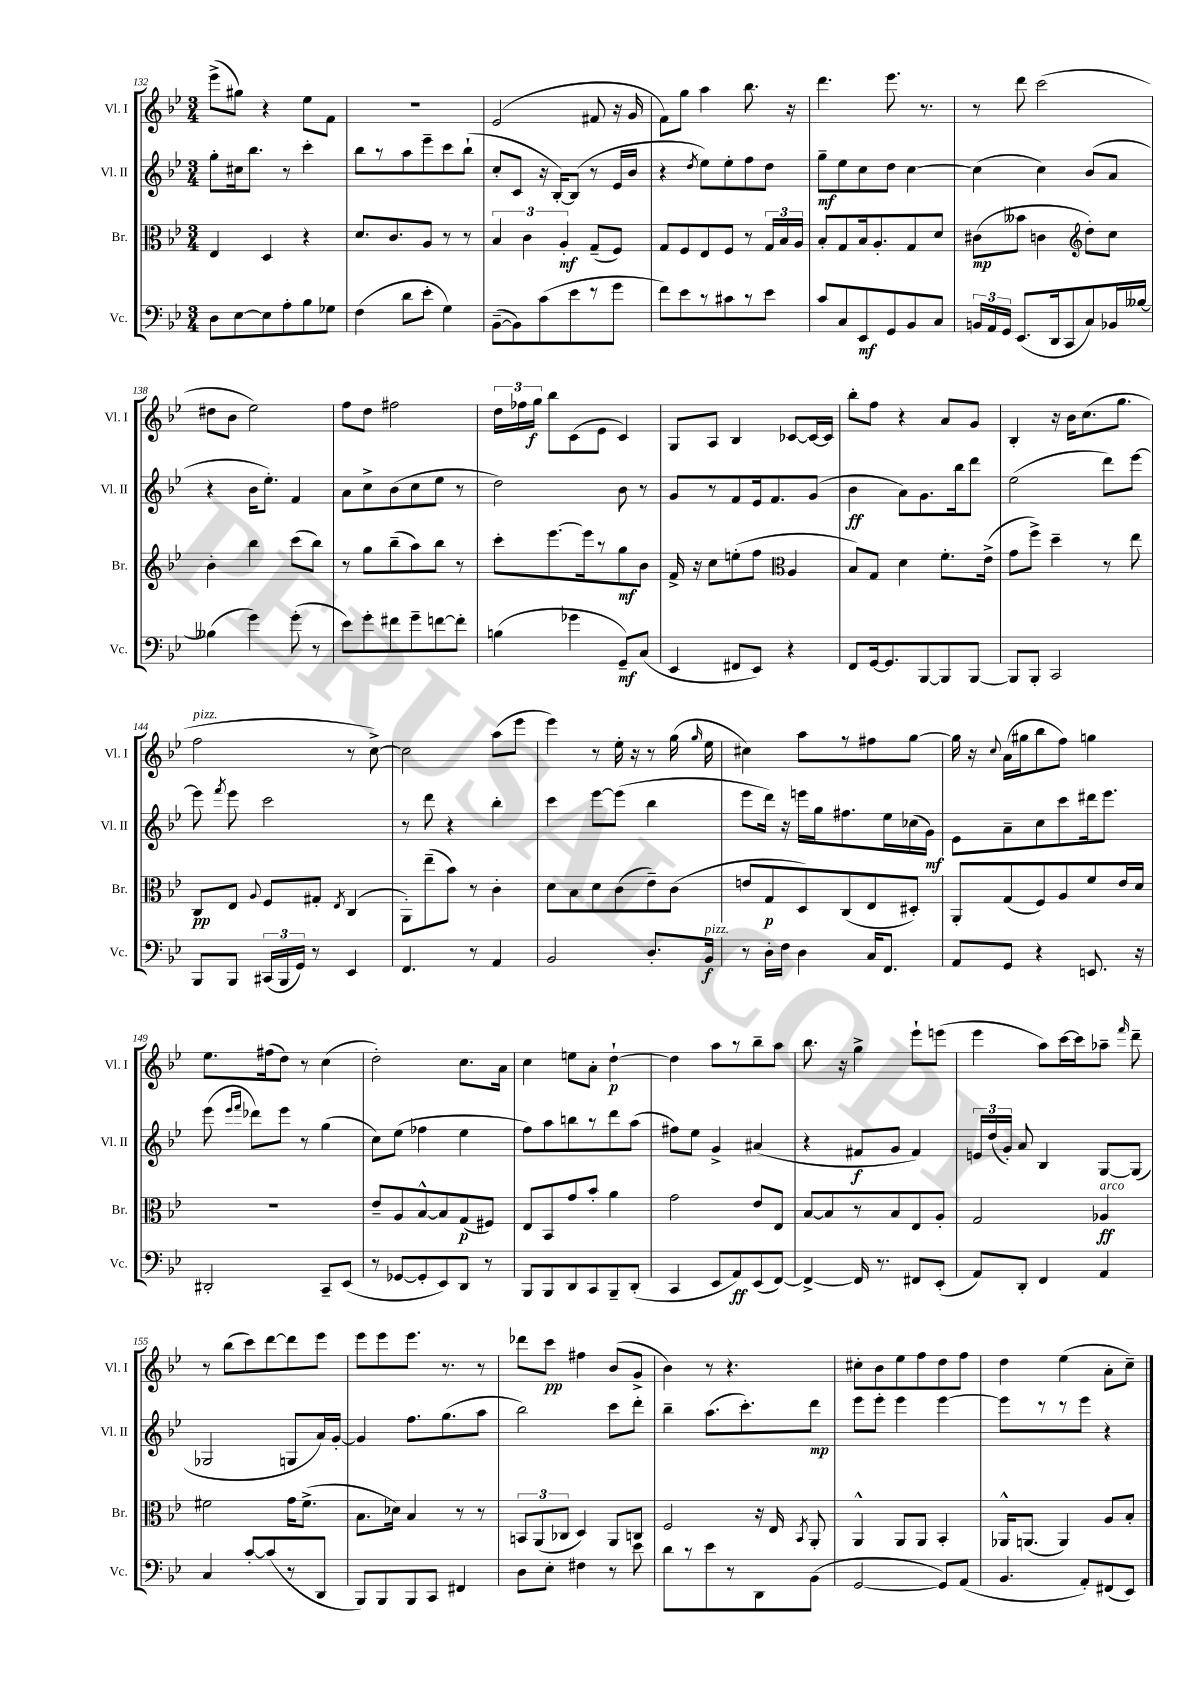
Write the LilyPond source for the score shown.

<<
\new StaffGroup <<
\new Staff = "s0" \with { instrumentName = "Vl. I" shortInstrumentName = "Vl. I" } {
    \clef treble \key bes \major \numericTimeSignature \time 3/4
    \autoBeamOff ees'''8[->( gis''8]) r4 ees''8[ f'8] |
    R2. |
    ees'2( fis'8 r16 g'16 |
    f'8[) g''8] a''4 bes''8. r16 |
    d'''4. ees'''8. r8. |
    r8 d'''8 c'''2( |
    dis''8[ bes'8] ees''2) |
    f''8[ d''8] fis''2 |
    \tuplet 3/2 { d''16[ fes''16 g''16]\f } bes''8[ c'8( ees'8] c'4) |
    g8[ a8] bes4 ces'8[~ ces'16~ ces'16] |
    bes''8[-. f''8] r4 a'8[ g'8] |
    bes4-. r16 bes'16[ c''8.( g''8.] |
    f''2^\markup { \italic "pizz." } r8 c''8~->) |
    c''2 a''8[( ees'''8] |
    ees'''4) r8 ees''16-. r16 r8 g''16( \grace { g''16 } ees''16 |
    cis''4) a''8[ r8 fis''8 g''8]~ |
    g''16 r16 \appoggiatura { c''8 } a'16[( gis''16 bes''8 f''8]) g''4 |
    ees''8.[ fis''16( d''8]) r8 c''4( |
    d''2-.) c''8.[ a'16] |
    c''4 e''8[ a'8]-. d''4~-!\p |
    d''4 a''8[ r8 bes''8-- a''8] |
    bes''8. r16 g''4-> ees'''8[-! e'''8]( |
    ees'''4 a''8[) c'''16~ c'''16 aes''8]-- \grace { f'''16 } d'''8-- |
    r8 bes''8[( c'''8) d'''8~ d'''8 ees'''8] |
    ees'''8[ ees'''8 ees'''8.] r8. r8 |
    des'''8[ c'''8]\pp fis''4 bes'8[( g'8]-> |
    bes'4) r8 r4. |
    cis''8[-. bes'8 ees''8 f''8 d''8 f''8] |
    d''4 ees''4( a'8[-. c''8]--) \bar "|." |
}
\new Staff = "s1" \with { instrumentName = "Vl. II" shortInstrumentName = "Vl. II" } {
    \clef treble \key bes \major \numericTimeSignature \time 3/4
    \autoBeamOff g''8[-. cis''16 bes''8.] r8 c'''4-. |
    bes''8[ r8 a''8 ees'''8-- c'''8 bes''8]-!( |
    c''8[-. c'8] r16 bes16[~-.) bes8]( r8 ees'16[ bes'16] |
    r4 \acciaccatura { d''8 } ees''8[) ees''8-. f''8 d''8] |
    g''8[--\mf ees''8 c''8 d''8] c''4~ |
    c''4( c''4) bes'8[( a'8] |
    r4 bes'16[ ees''8.]-.) f'4 |
    a'8[ c''8-> bes'8( c''8 ees''8] r8 |
    d''2) bes'8 r8 |
    g'8[ r8 f'8 ees'16 f'8. g'8]( |
    bes'4\ff a'8[) g'8. bes''16 d'''8] |
    ees''2( d'''8[) ees'''8]~ |
    ees'''8 \acciaccatura { f'''8 } ees'''8 c'''2 |
    r8 d'''8 r4 bes''4-. |
    c'''4 ees'''8[~ ees'''8]( bes''4 |
    ees'''8[ d'''16]) r16 e'''16[ g''16 fis''8. ees''16 ces''16( g'16]\mf) |
    ees'8[ a'8-- c''8 c'''8 dis'''16 ees'''8.] |
    ees'''8( \grace { ees'''16[ f'''16] } des'''8[) ees'''8] r8 g''4( |
    c''8[) ees''8]( fes''4 ees''4 |
    f''8[) a''8 b''8 r8 d'''8 a''8]( |
    fis''8[) ees''8] g'4-> ais'4( |
    r4 fis'8[\f g'8] fis'4) |
    \tuplet 3/2 { e'16[ d''16( g'16]-.) } a'8 bes4 g8[~ g8]( |
    ges2 g8[ a'16) g'16]~-. |
    g'4 f''8.[ g''8.( a''8] |
    bes''2) c'''8[ d'''8]-. |
    bes''4-- a''8.[( c'''8.-.) d'''8]\mp |
    ees'''8[ ees'''8]-. ees'''4 ees'''4~ |
    ees'''8[ r8 r8 ees'''8] r4 \bar "|." |
}
\new Staff = "s2" \with { instrumentName = "Br." shortInstrumentName = "Br." } {
    \clef alto \key bes \major \numericTimeSignature \time 3/4
    \autoBeamOff ees4 d4 r4 |
    d'8.[ c'8. a8] r8 r8 |
    \tuplet 3/2 { bes4 c'4 a4-.\mf } g8[--( f8]) |
    g8[ f8 ees8 f8] r8 \tuplet 3/2 { g16[ bes16 a16] } |
    bes8[-. g8 bes16 a8.-. g8 d'8] |
    cis'8[\mp( beses'8] c'4 \clef treble d''8[-.) c''8] |
    bes'4-. bes''4 c'''8[( bes''8]) |
    r8 g''8[ bes''8--( a''8) bes''8] r8 |
    c'''8[-. ees'''8.~ ees'''16 r8 g''8\mf bes'8] |
    f'16-> r16 c''8[ e''8-.( f''8] \clef alto a4 |
    bes8[) g8] d'4 f'8.[-. ees'16]->( |
    g'8[ f''8]->) d''4-- r8 ees''8 |
    c8[\pp ees8] \appoggiatura { a8 } f8[ gis8]-. \acciaccatura { ees8 } c4( |
    a,8[-.) ees''8--( bes'8]) r8 c'4-. |
    d'8[ bes8 d'8 c'8( ees'8--) c'8]( |
    e'8[ g8\p d8) c8( ees8 dis8]-.) |
    a,8[-. g8( f8) a8 f'8 ees'16 d'16] |
    R2. |
    ees'8[-- a8 bes8~-^ bes8 g8\p( fis8]) |
    ees8[ bes,8 g'8 bes'8]-. a'4 |
    g'2 ees'8[ ees8] |
    bes8[~ bes8 r8 bes8 ees8 a8]-. |
    g2 aes4\ff^\markup { \italic "arco" } |
    fis'2 g'16[ fis'8.]->( |
    bes8.[ des'16]) bes4 r8 r8 |
    \tuplet 3/2 { b,8[ a,8( ces8] } d4) a,8[ c8] |
    f2 r16 ees16 \acciaccatura { bes,8 } a,8-. |
    a,4-^ a,8[ a,8] bes,4-. |
    aes,16[-^ a,8.]( a,4) a8[ bes8]-. \bar "|." |
}
\new Staff = "s3" \with { instrumentName = "Vc." shortInstrumentName = "Vc." } {
    \clef bass \key bes \major \numericTimeSignature \time 3/4
    \autoBeamOff d8[ ees8~ ees8 a8-. bes8 ges8] |
    f4( d'8[ ees'8]-. g4) |
    bes,8[~--( bes,8) c'8( ees'8 r8 g'8] |
    f'8[) ees'8 r8 cis'8 r8 ees'8] |
    c'8[ c8 ees,8\mf g,8 bes,8 c8] |
    \tuplet 3/2 { b,16[ a,16 g,16] } ees,8.[( d,16 c,8 c8) bes,16 beses16]~ |
    beses4( g'4) g'8-.( r8 |
    ees'8[) g'8-. fis'8 g'8-- f'8~ f'8]-. |
    b4( ges'4 g,8[--\mf) c8]( |
    ees,4 fis,8[ ees,8]) r4 |
    f,8[ g,16~ g,8. bes,,8~ bes,,8 bes,,8]~ |
    bes,,8[ bes,,8]-. c,2 |
    bes,,8[ bes,,8] \tuplet 3/2 { cis,16[( bes,,16 g,16]) } r8 ees,4 |
    f,4. r8 a,4 |
    bes,2 d8.[-. bes,16]\f^\markup { \italic "pizz." } |
    r8 d16[-. f16] d4 c16[ f,8.] |
    a,8[ g,8] r4 e,8. r16 |
    dis,2-. c,8[-- ees,8]( |
    r8 ges,8[~ ges,8-. ees,8) d,8] r8 |
    bes,,8[ bes,,8 d,8 c,8 bes,,8-- d,8]-.( |
    c,4 ees,8[ a,8\ff) ees,8( f,8]~) |
    f,4~-> f,16 r8. fis,8[ ees,8]-.( |
    a,8[) d,8]-. f,4 a,4 |
    c4 c'8[~-. c'8( r8 d,8] |
    bes,,8[) bes,,8 bes,,8 c,8] fis,4 |
    d8[ ees8]-. fis4 r8 ees'8 |
    d'8[ r8 ees'8 r8 d,8 bes,8]( |
    g,2~ g,8[) a,8]( |
    bes,4. a,8[-.) fis,8( ees,8]) \bar "|." |
}
>>
>>
\layout { \context { \Score currentBarNumber = #132 } }
